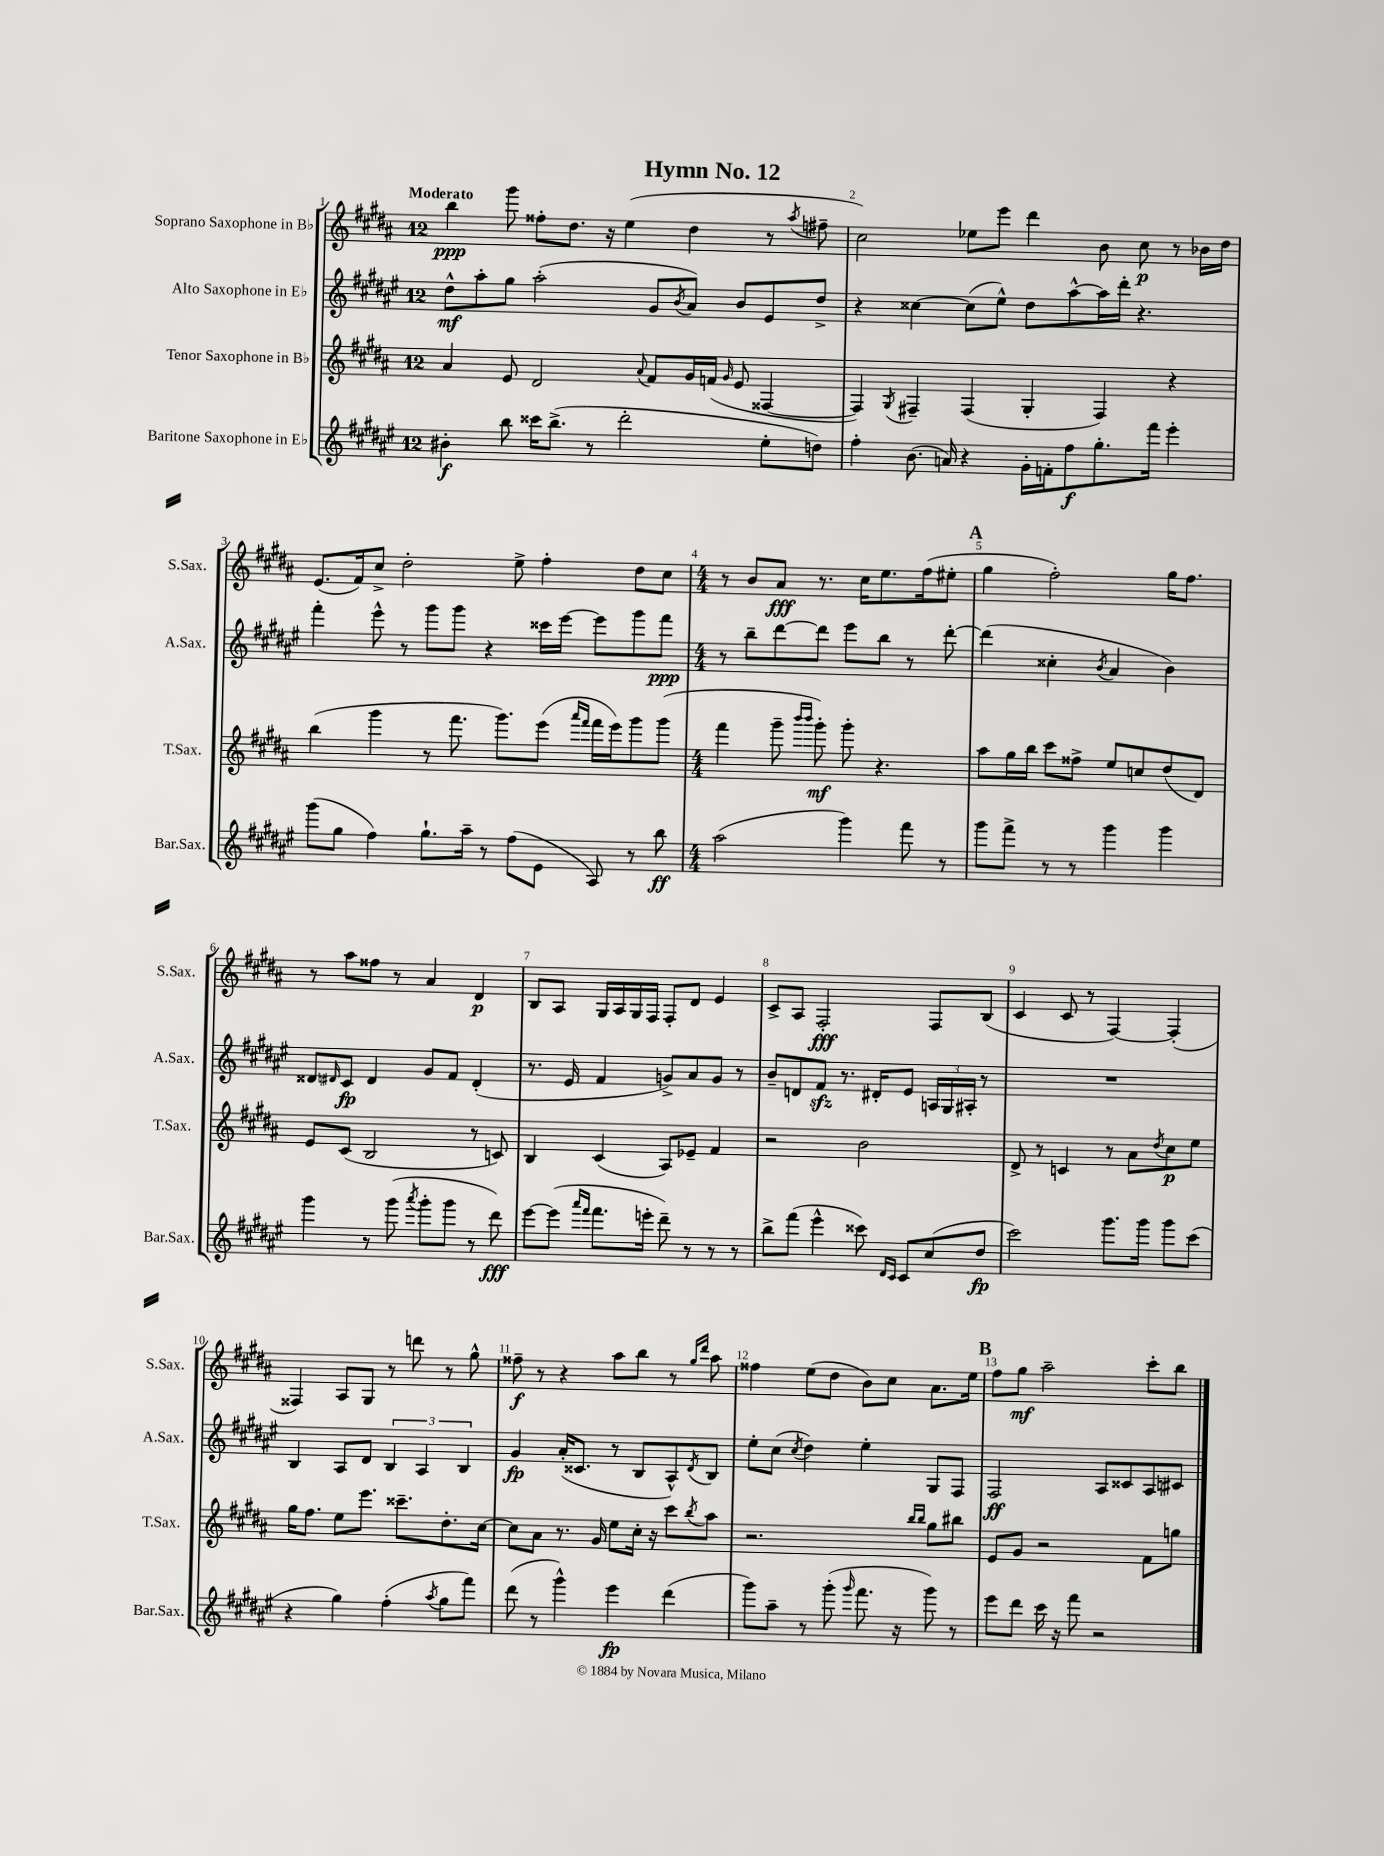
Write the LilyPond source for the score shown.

\header { title = "Hymn No. 12" }
<<
\new StaffGroup <<
\new Staff = "s0" \with { instrumentName = "Soprano Saxophone in Bb" shortInstrumentName = "S.Sax." } {
    \clef treble \key b \major \once \override Staff.TimeSignature.style = #'single-digit \time 12/8 \tempo "Moderato"
    b''4\ppp gis'''8 fisis''8-. dis''8. r16 e''4( dis''4 r8 \acciaccatura { ais''8 } fis''8-- |
    cis''2) ees''8 e'''8 dis'''4 b'8 cis''8\p r8 bes'16 dis''16 |
    e'8.( fis'16) cis''8-> dis''2-. e''8-> fis''4-. dis''8 cis''8 |
    \numericTimeSignature \time 4/4 r8 b'8 ais'8\fff r8. cis''16 e''8. fis''16( eis''8-. |
    \mark \markup { \bold "A" } gis''4 fis''2-.) gis''16 fis''8. |
    r8 ais''8 fisis''8 r8 ais'4 dis'4\p |
    b8 ais8 gis16 ais16 gis16 fis16 fis8-. dis'8 e'4 |
    cis'8-> ais8 fis2-.\fff fis8 b8( |
    cis'4 cis'8 r8 fis4~) fis4-.( |
    fisis4) ais8 gis8 r8 d'''8 r8 gis''8-^ |
    fisis''8--\f r8 r4 ais''8 b''8 r8 \grace { gis''16 dis'''16 } ais''8 |
    fisis''4 e''8( dis''8 b'8) cis''8 ais'8. e''16 |
    \mark \markup { \bold "B" } fis''8 gis''8\mf ais''2-- cis'''8-. b''8 \bar "|." |
}
\new Staff = "s1" \with { instrumentName = "Alto Saxophone in Eb" shortInstrumentName = "A.Sax." } {
    \clef treble \key fis \major \once \override Staff.TimeSignature.style = #'single-digit \time 12/8
    dis''8-^\mf ais''8-. gis''8 ais''2-.( gis'8 \acciaccatura { b'8 } ais'8) b'8 eis'8 dis''8-> |
    r4 cisis''4~ cisis''8( eis''8-^) dis''8 ais''8~-^ ais''16 dis'''16-. r4. |
    fis'''4-. eis'''8-^ r8 gis'''8 gis'''8 r4 cisis'''16 eis'''16~ eis'''8 gis'''8 fis'''8\ppp |
    \numericTimeSignature \time 4/4 r8 b''8-- dis'''8~ dis'''8 eis'''8 b''8 r8 dis'''8~-. |
    \mark \markup { \bold "A" } dis'''4( cisis''4-. \acciaccatura { b'8 } ais'4 b'4) |
    disis'8 \grace { dis'16 } cis'8\fp dis'4 gis'8 fis'8 dis'4-.( |
    r8. eis'16 fis'4 g'8->) ais'8 g'8 r8 |
    b'8-- d'8 fis'8\sfz r8. dis'16-. eis'8 \tuplet 3/2 { a16 gis16 ais16-. } r8 |
    R1 |
    b4 ais8 dis'8 \tuplet 3/2 { b4 ais4 b4 } |
    gis'4\fp ais'16-.( cisis'8. r8 b8 ais8-^) \acciaccatura { dis'8 } b8 |
    eis''8-. cis''8( \acciaccatura { cis''8 } dis''4) eis''4-. gis8 fis8 |
    \mark \markup { \bold "B" } fis2\ff ais8 cisis'8 ais8 cis'8 \bar "|." |
}
\new Staff = "s2" \with { instrumentName = "Tenor Saxophone in Bb" shortInstrumentName = "T.Sax." } {
    \clef treble \key b \major \once \override Staff.TimeSignature.style = #'single-digit \time 12/8
    ais'4 e'8 dis'2 \appoggiatura { ais'8 } fis'8 gis'16 f'16( \grace { gis'16 } e'8 fisis4~ |
    fisis4) \acciaccatura { gis8 } fis4-- fis4( gis4-. fis4) r4 |
    b''4( gis'''4 r8 fis'''8. gis'''8.) e'''8( \grace { ais'''16 fis'''16 } fis'''16 e'''16) gis'''8 gis'''8( |
    \numericTimeSignature \time 4/4 fis'''4 gis'''8-- \grace { b'''16 b'''16 } gis'''8-.\mf) gis'''8-. r4. |
    \mark \markup { \bold "A" } ais''8 gis''16 b''16 cis'''8 fisis''8-> e''8 c''8 dis''8( dis'8) |
    e'8 cis'8( b2 r8 c'8) |
    b4 cis'4( ais8) ees'8-- fis'4 |
    r2 b'2 |
    dis'8-> r8 c'4 r8 ais'8 \acciaccatura { dis''8 } cis''8\p e''8 |
    gis''16 fis''8. e''8 e'''8. cisis'''8.-- dis''8.-. cis''16~ |
    cis''8 ais'8 r8. gis'16 e''8 cis''16-. r16 cis'''8 \acciaccatura { b''8 } ais''8 |
    r2. \grace { b''16 b''16 } gis''8 bis''8 |
    \mark \markup { \bold "B" } e'8 gis'8 r2 fis'8 g''8 \bar "|." |
}
\new Staff = "s3" \with { instrumentName = "Baritone Saxophone in Eb" shortInstrumentName = "Bar.Sax." } {
    \clef treble \key fis \major \once \override Staff.TimeSignature.style = #'single-digit \time 12/8
    bis'4-.\f b''8 cisis'''16 b''8.->( r8 dis'''2-. eis''8-. d''8) |
    fis''4-. b'8.( a'16) r4 gis'16-. f'16-. fis''8\f gis''8.-. fis'''16 eis'''4-. |
    gis'''8( gis''8 fis''4) gis''8.-! ais''16-- r8 fis''8( eis'8 ais8) r8 b''8\ff |
    \numericTimeSignature \time 4/4 ais''2( gis'''4) fis'''8 r8 |
    \mark \markup { \bold "A" } gis'''8 fis'''8-> r8 r8 gis'''4 gis'''4 |
    gis'''4 r8 gis'''8( \acciaccatura { ais'''8 } gis'''8-. gis'''8 r8 dis'''8\fff) |
    eis'''8~ eis'''8( \grace { ais'''16 fis'''16 } fis'''8. e'''16-. dis'''8--) r8 r8 r8 |
    b''8-> fis'''8( eis'''4-^ cisis'''8) \grace { dis'16 cis'16 } cis'8 cis''8( dis''8\fp |
    cis'''2) gis'''8. gis'''16 gis'''8 cis'''8( |
    r4 gis''4) fis''4-.( \acciaccatura { ais''8 } gis''8 fis'''8) |
    dis'''8( r8 gis'''4-^) eis'''4\fp dis'''4( |
    gis'''8) ais''8-- r8 gis'''8-.( \grace { gis'''16 } fis'''8. r16 gis'''8) r8 |
    \mark \markup { \bold "B" } eis'''8 dis'''8 cis'''16 r16 fis'''8 r2 \bar "|." |
}
>>
>>
\layout { \context { \Score \override BarNumber.break-visibility = ##(#f #t #t) barNumberVisibility = #all-bar-numbers-visible } }
